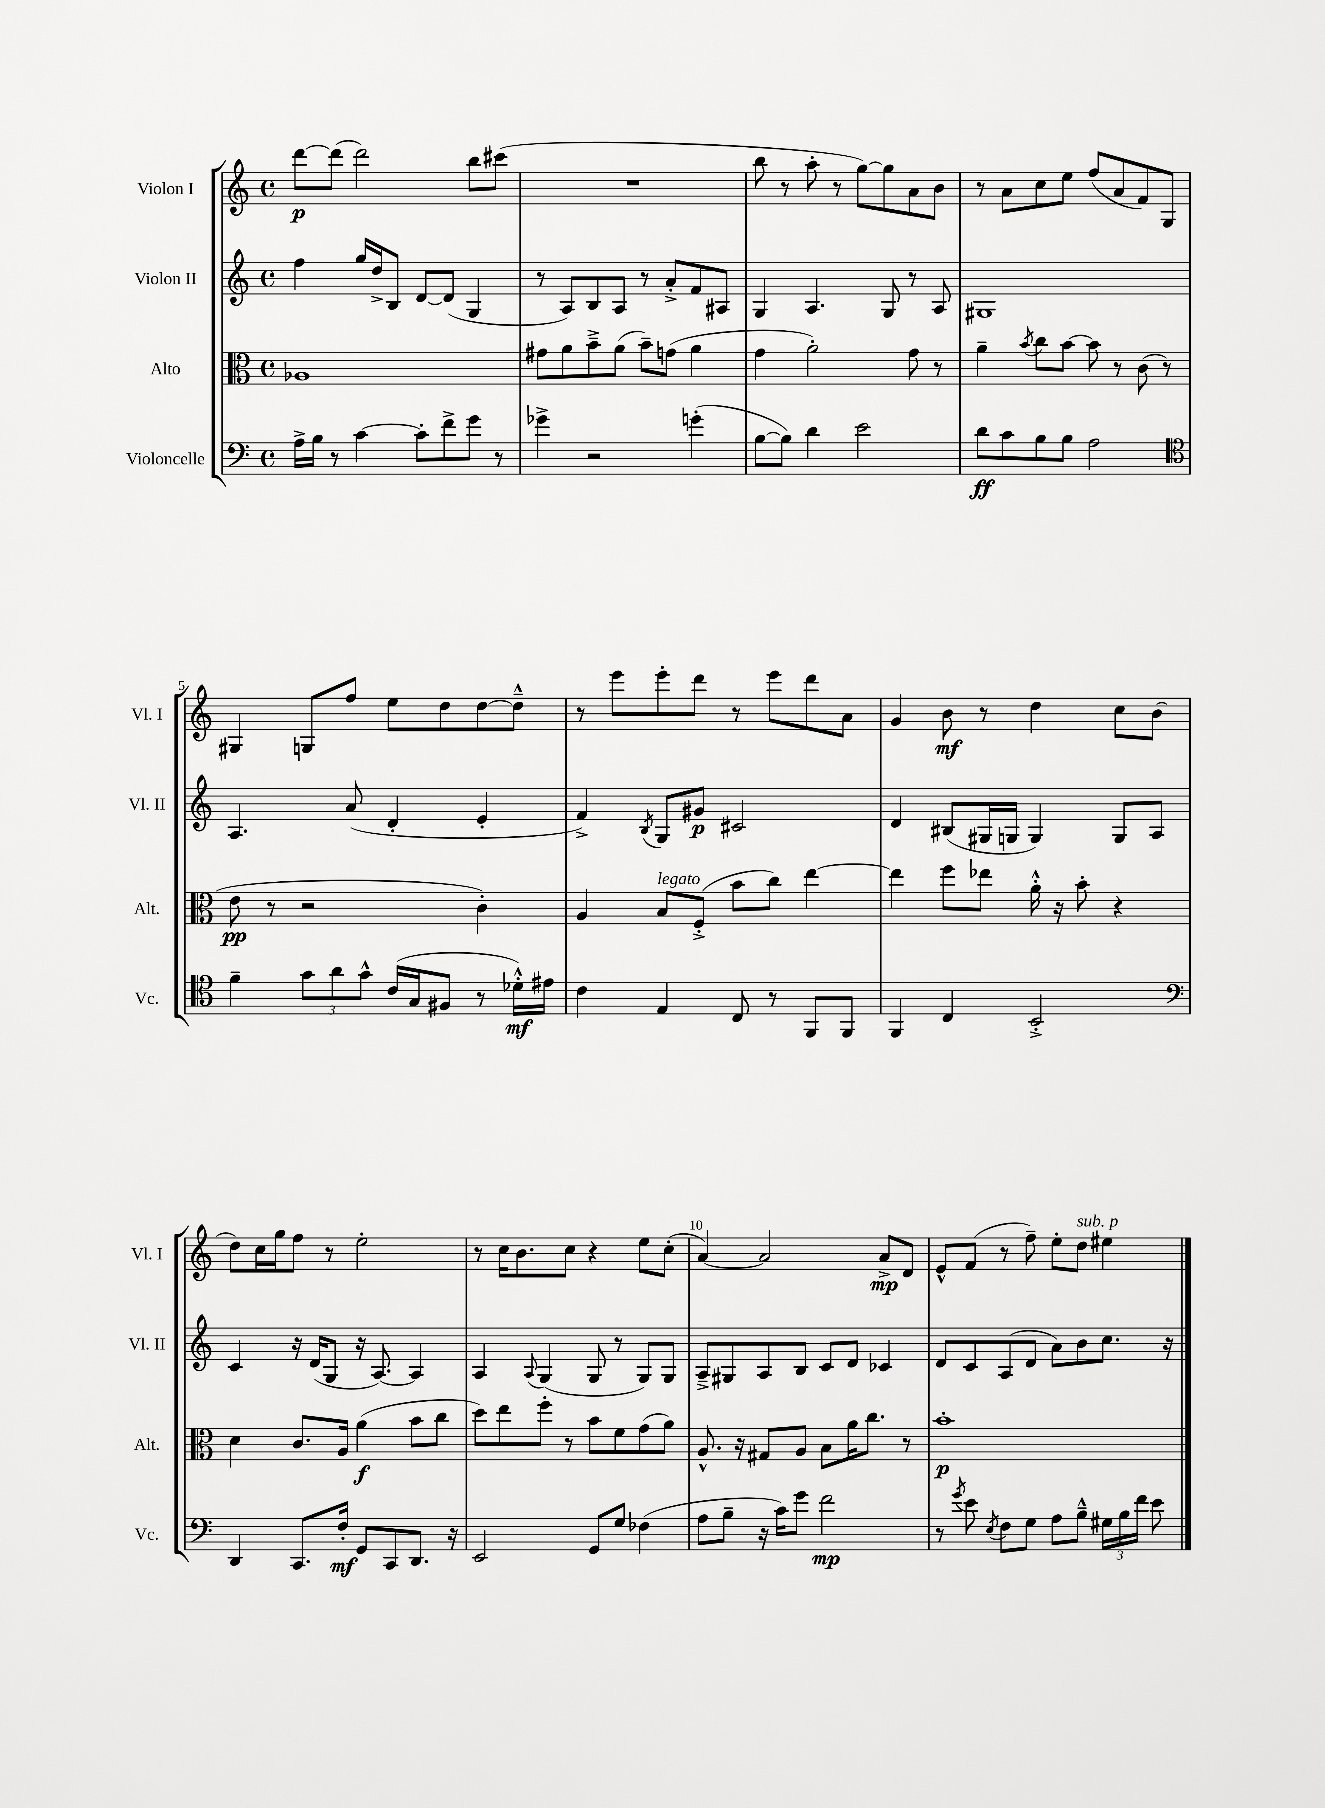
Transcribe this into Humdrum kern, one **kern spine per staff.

**kern	**kern	**kern	**kern
*staff4	*staff3	*staff2	*staff1
*clefF4	*clefC3	*clefG2	*clefG2
*k[]	*k[]	*k[]	*k[]
*M4/4	*M4/4	*M4/4	*M4/4
*met(c)	*met(c)	*met(c)	*met(c)
16A^	1A-	4ff	[8ddd
16B	.	.	.
8r	.	.	(8ddd]
[4c	.	16gg	2ddd)
.	.	16dd^	.
.	.	8B	.
8c']	.	[8d	.
8f^	.	(8d]	.
8g	.	4G	8bb
8r	.	.	(8ccc#
=	=	=	=
4g-^	8g#	8r	1r
.	8a	8A)	.
2r	8b~^	8B	.
.	(8a	8A	.
.	8b~)	8r	.
.	(8g	8a'^	.
(4g'	4a	8f	.
.	.	8A#	.
=	=	=	=
[8B	4g	4G	8bb
8B])	.	.	8r
4d	2a')	4.A	8aa'
.	.	.	8r
2e	.	.	[8gg)
.	.	8G	8gg]
.	8g	8r	8a
.	8r	8A	8b
=	=	=	=
8d	4a~	1G#	8r
8c	.	.	8a
.	8qb	.	.
8B	8cc	.	8cc
8B	[8b	.	8ee
2A	8b]	.	(8ff
.	8r	.	8a
.	(8c	.	8f)
.	8r	.	8G
=	=	=	=
*clefC4	*	*	*
4f~	8e	4.A	4G#
.	8r	.	.
12g	2r	.	8G
12a	.	.	.
.	.	(8a	8ff
12g^^	.	.	.
(16c	.	4d'	8ee
16G	.	.	.
8F#	.	.	8dd
8r	4c')	4e'	[8dd
16d-'^^)	.	.	8dd~^^]
16e#	.	.	.
=	=	=	=
4c	4A	4f^)	8r
.	.	.	8eee
.	.	8qB	.
4E	8B	8G	8eee'
.	(8F'^	8g#	8ddd
8C	8b	2c#	8r
8r	8cc)	.	8eee
8FF	[4ee	.	8ddd
8FF	.	.	8a
=	=	=	=
4FF	4ee]	4d	4g
4C	8ff	(8B#	8b
.	8ee-	16G#	8r
.	.	16G	.
2BB'^	16a'^^	4G)	4dd
.	16r	.	.
.	8b'	.	.
.	4r	8G	8cc
.	.	8A	(8b
=	=	=	=
*clefF4	*	*	*
4DD	4d	4c	8dd)
.	.	.	16cc
.	.	.	16gg
8.CC	8.c	16r	8ff
.	.	(16d	.
.	.	8G	8r
16F'	16A	.	.
8GG	(4a	16r	2ee'
.	.	[8.A)	.
8CC	.	.	.
8.DD	8b	4A]	.
.	8cc	.	.
16r	.	.	.
=	=	=	=
2EE	8dd)	4A	8r
.	8ee	.	16cc
.	.	.	8.b
.	.	8qqA	.
.	8ff'	(4G	.
.	8r	.	8cc
8GG	8b	8G	4r
8G	8f	8r	.
(4F-	(8g	8G)	8ee
.	8a)	8G	(8cc'
=	=	=	=
8A	8.A^^	8A~^	[4a)
8B~	.	8G#	.
.	16r	.	.
16r	8G#	8A	2a]
16c)	.	.	.
8g	8A	8B	.
2f	8B	8c	.
.	16a	8d	.
.	8.cc	.	.
.	.	4c-	8a^
.	8r	.	8d
=	=	=	=
8r	1b'	8d	8e^^
8qg	.	.	.
8e	.	8c	(8f
8qE	.	.	.
8F	.	(8A	8r
8G	.	8d	8ff~)
8A	.	8a)	8ee'
8B~^^	.	8b	8dd
24G#	.	8.cc	4ee#
24B	.	.	.
24f	.	.	.
8e	.	.	.
.	.	16r	.
==	==	==	==
*-	*-	*-	*-
